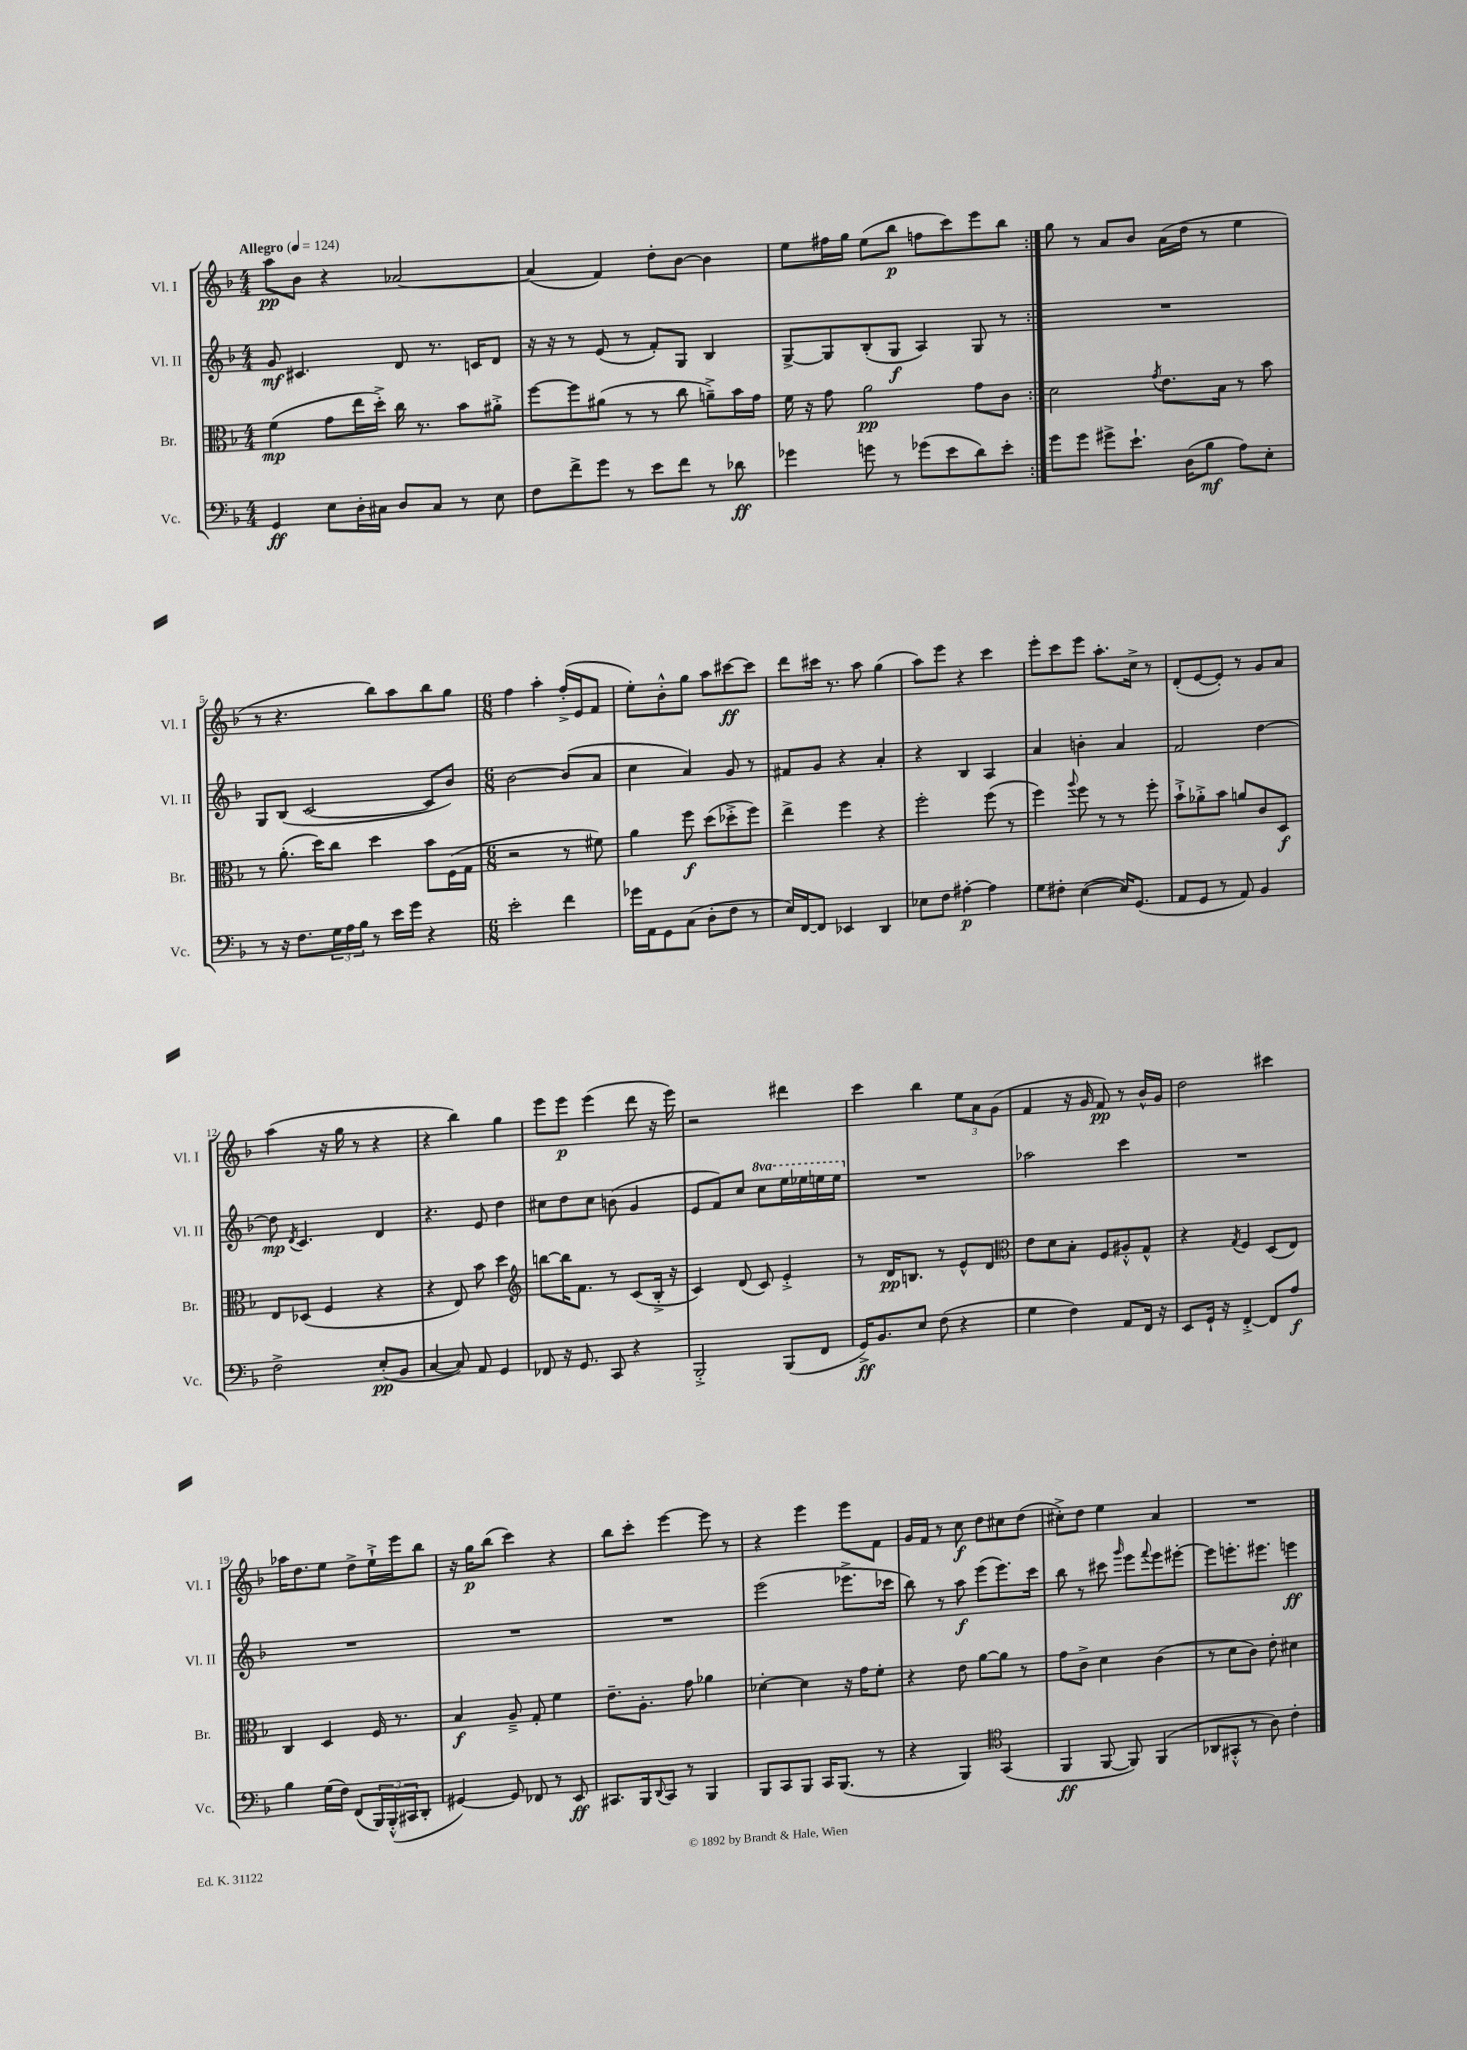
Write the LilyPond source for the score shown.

<<
\new StaffGroup <<
\new Staff = "s0" \with { instrumentName = "Vl. I" shortInstrumentName = "Vl. I" } {
    \clef treble \key f \major \numericTimeSignature \time 4/4 \tempo "Allegro" 4 = 124
    \repeat volta 2 { a''8\pp bes'8 r4 aes'2~ |
    aes'4( f'4) d''8-. bes'8~ bes'4 |
    e''8 fis''16 g''16 e''8( bes''8\p f''8 c'''8) e'''8 bes''8 | }
    g''8 r8 a'8 bes'8 a'16( d''16 r8 e''4 |
    r8 r4. bes''8) a''8 bes''8 g''8 |
    \numericTimeSignature \time 6/8 f''4 a''4-. f''16-.->( e'16 f'8 |
    e''8-.) bes'8-.-^ g''8 a''8 cis'''8~\ff cis'''8 |
    d'''8 cis'''16 r8. a''8 g''4( |
    a''8) e'''8 r4 c'''4 |
    e'''8-. c'''8 e'''8 a''8.-. c''16-> r8 |
    d'8-.( e'8~ e'8-.) r8 g'8 a'8 |
    a''4( r16 g''16 r8 r4 |
    r4 bes''4) g''4 |
    e'''8 e'''8\p e'''4( d'''8 r16 e'''16) |
    r2 dis'''4 |
    c'''4 bes''4 \tuplet 3/2 { e''8 a'8 g'8( } |
    f'4 r16 g'16 f'8\pp) r8 bes'16-^ g'16 |
    d''2 cis'''4 |
    aes''16 d''8. e''8 d''8-> e''16-!-> e'''16 bes''8 |
    r16 g''16\p bes''8( c'''4) r4 |
    bes''8 c'''8-. e'''4~ e'''8 r8 |
    r4 e'''4 e'''8 f'8 |
    g'16 f'16 r8 c''8\f d''8 cis''8 d''8( |
    cis''8-.->) d''8 e''4 a'4 |
    R2. \bar "|." |
}
\new Staff = "s1" \with { instrumentName = "Vl. II" shortInstrumentName = "Vl. II" } {
    \clef treble \key f \major \numericTimeSignature \time 4/4 \set Staff.ottavationMarkups = #ottavation-simple-ordinals
    \repeat volta 2 { g'8\mf cis'4. d'8 r8. c'16 d'8 |
    r16 r16 r8 e'8( r8 f'8-.) g8 bes4 |
    g8~-> g8 bes8-.( g8\f a4) g8 r8 | }
    R1 |
    g8 bes8( c'2~ c'8 bes'8) |
    \numericTimeSignature \time 6/8 bes'2~ bes'8( a'8 |
    c''4 a'4) g'8 r8 |
    fis'8 g'8 r4 a'4-. |
    r4 bes4 a4 |
    a'4 b'4-. a'4 |
    f'2 d''4~ |
    d''8\mp \acciaccatura { d'8 } c'4. d'4 |
    r4. e'8 d''4 |
    cis''8 d''8 cis''8 b'8( g'4 |
    e'8 f'8) c''8 \ottava #1 c'''8 e'''16 ees'''16 e'''16 e'''16 \ottava #0 |
    R2. |
    aes''2 c'''4 |
    R2. |
    R2. |
    R2. |
    R2. |
    e'''2( ees'''8.-> ces'''16 |
    bes''8) r8 a''8\f e'''8( e'''8.) c'''16 |
    bes''8 r8 cis'''8 \grace { g'''16 } e'''8 \appoggiatura { f'''8 } e'''8 eis'''8~-. |
    eis'''8 e'''8.-. eis'''8. e'''4\ff \bar "|." |
}
\new Staff = "s2" \with { instrumentName = "Br." shortInstrumentName = "Br." } {
    \clef alto \key f \major \numericTimeSignature \time 4/4
    \repeat volta 2 { f'4\mp( g'8 e''16 d''16-.->) c''16 r8. bes'8 ais'8-.-> |
    f''8~ f''8 ais'8( r8 r8 c''8 a'8--->) bes'16 g'16 |
    f'16 r16 g'8 a'2\pp g'8 c'8 | }
    d'2 \acciaccatura { g'8 } e'8. bes16 r8 bes'8 |
    r8 a'8.-.( d''16) c''8 d''4 bes'8 f16( g16 |
    \numericTimeSignature \time 6/8 r2 r8 fis'8) |
    a'4 f''8\f d''8( des''8-.-> f''8) |
    e''4-> f''4 r4 |
    f''2-. f''8( r8 |
    f''4) \appoggiatura { a''8 } f''8 r8 r8 f''8-. |
    bes'8-!-> aes'8-.-> bes'8 a'8 c'8 d8\f |
    e8 des8( f4 r4 |
    r4 e8) bes'8 d''4 |
    \clef treble b''8~ b''16 f'8. r8 c'8( bes16-.-> r16 |
    c'4) d'8( c'8) e'4-.-> |
    r8 d'16\pp b8. r8 e'8-^ d'8 |
    \clef alto e'8 d'8 bes8-. f8 ais8-.-^ g8-^ |
    r4 \acciaccatura { g8 } f4 d8( e8) |
    c4 d4 f16 r8. |
    bes4\f a8---> g8-. f'4 |
    e'8.-- a8.-. g'8 aes'4 |
    des'4~-. des'4 r16 g'16 f'8-. |
    r4 e'8 a'8~ a'8 r8 |
    g'8 c'8-> d'4 c'4( |
    r8 d'8 c'8) e'8-. dis'4 \bar "|." |
}
\new Staff = "s3" \with { instrumentName = "Vc." shortInstrumentName = "Vc." } {
    \clef bass \key f \major \numericTimeSignature \time 4/4
    \repeat volta 2 { g,4\ff e8 d16-. cis16 d8 cis8 r8 e8 |
    f8 f'8-> g'8 r8 e'8 f'8 r8 des'8\ff |
    ges'4 g'8 r8 ges'8( e'8 d'8) e'8-. | }
    g'8 g'8 gis'8-> e'8.-! d16( bes8\mf a8) e8-. |
    r8 r16 f8. \tuplet 3/2 { g16 a16 bes16 } r8 e'16 g'16 r4 |
    \numericTimeSignature \time 6/8 e'2-. f'4 |
    ges'16 a,16 g,8 c8( d8-. f8 r8 |
    e16) f,16~ f,8 ees,4 d,4 |
    ees8 f8 ais4~-.\p ais4 |
    g8 fis8-. e4~( e16) g,8.( |
    a,8 g,8 r8 a,8) bes,4 |
    f2-> e8-.\pp( bes,8 |
    c4~ c8) a,8 g,4 |
    fes,8 r16 g,8. c,8 r4 |
    bes,,2-.-> bes,,8( f,8 |
    g,16->\ff) bes,8. e8 f8( r4 |
    g4 f4) a,8 f,16 r16 |
    e,8 g,16-! r16 f,4~-.-> f,8 a8\f |
    bes4 g16( f16) f,8( \tuplet 3/2 { bes,,16) bes,,16-.-^( cis,16 } d,8-. |
    gis,4~) gis,8 fes,8 r8 e,8\ff |
    cis,8. bes,,16 \appoggiatura { d,8 } cis,8 r8 bes,,4 |
    bes,,8 c,8 bes,,8 c,16 bes,,8.( r8 |
    r4 bes,,4) \clef tenor g,4( |
    f,4\ff f,8~ f,8) f,4( |
    aes,8 gis,8-.-^ r8 a8) c'4-. \bar "|." |
}
>>
>>
